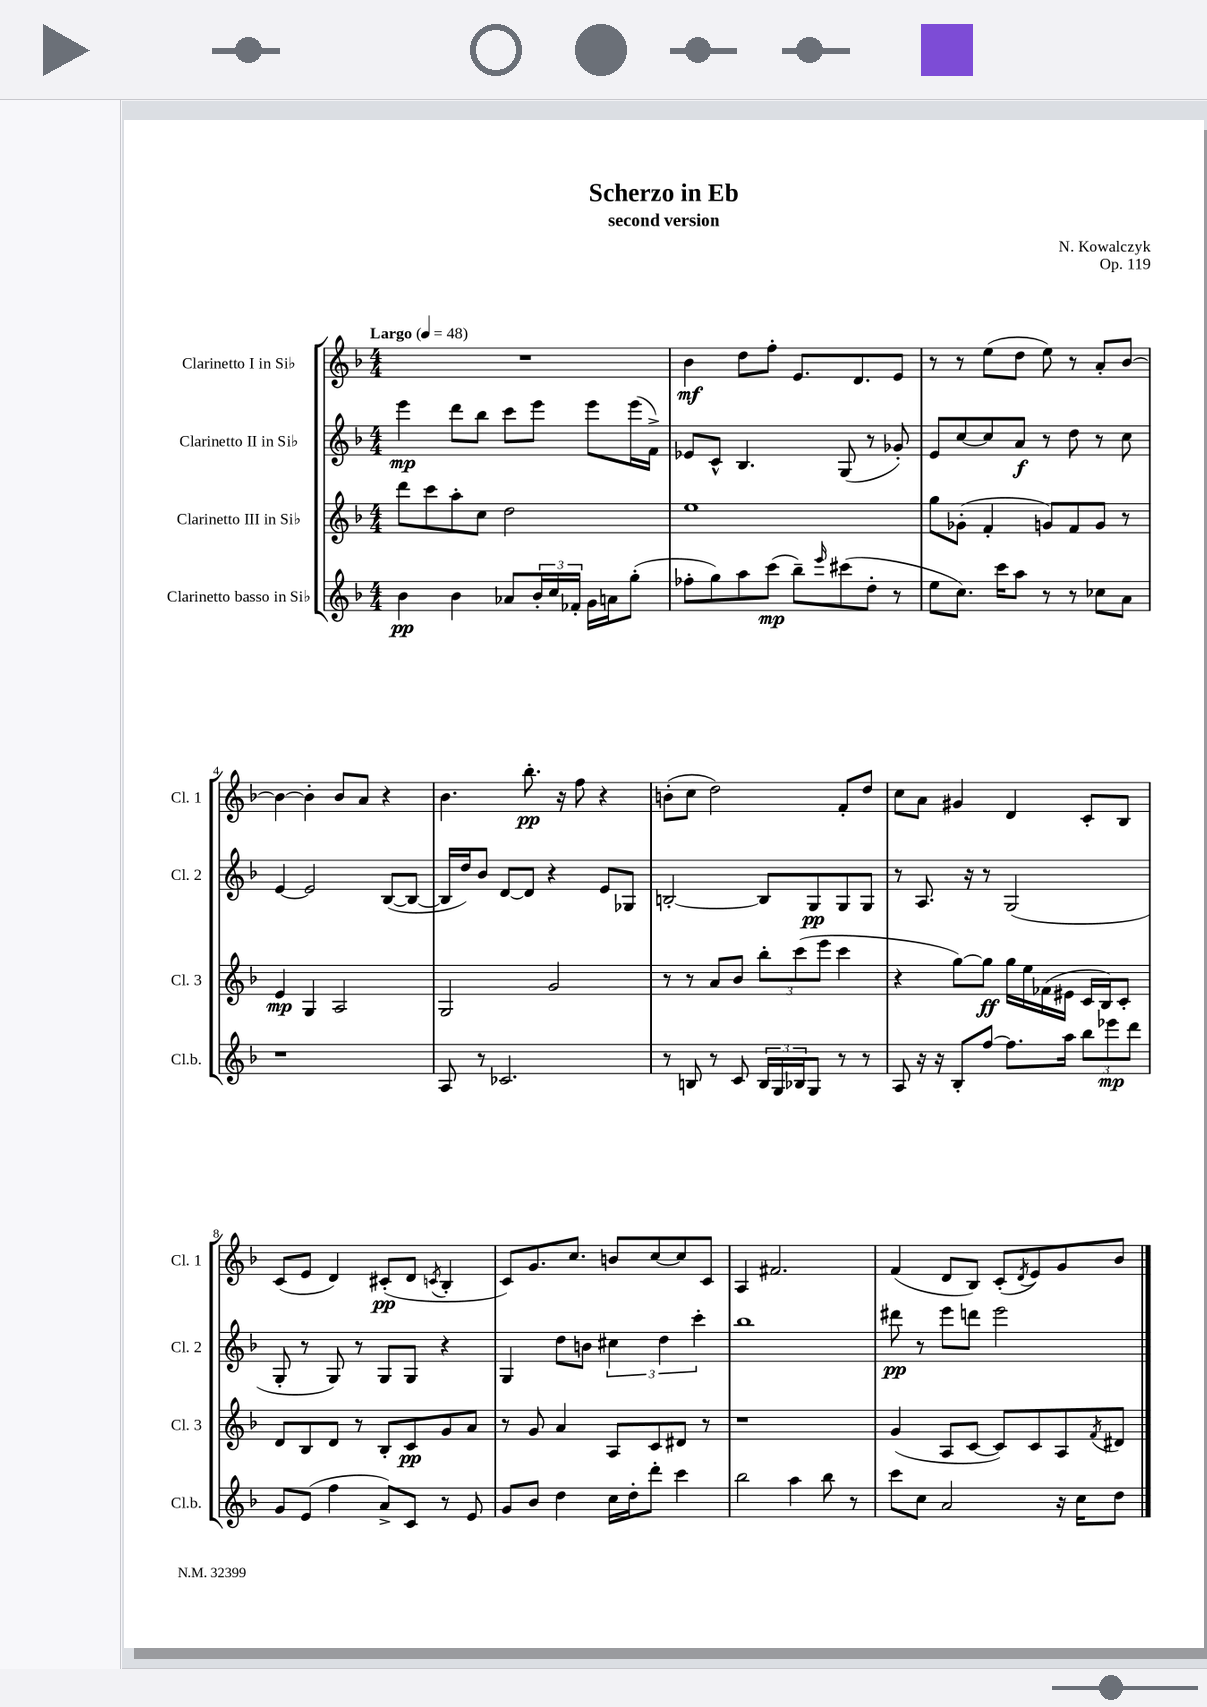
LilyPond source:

\header { title = "Scherzo in Eb" composer = "N. Kowalczyk" subtitle = "second version" opus = "Op. 119" }
<<
\new StaffGroup <<
\new Staff = "s0" \with { instrumentName = "Clarinetto I in Sib" shortInstrumentName = "Cl. 1" } {
    \clef treble \key f \major \numericTimeSignature \time 4/4 \tempo "Largo" 4 = 48
    R1 |
    bes'4\mf d''8 f''8-. e'8. d'8. e'8 |
    r8 r8 e''8( d''8 e''8) r8 a'8-. bes'8~ |
    bes'4~ bes'4-. bes'8 a'8 r4 |
    bes'4. bes''8.-.\pp r16 f''8 r4 |
    b'8-.( c''8 d''2) f'8-. d''8 |
    c''8 a'8 gis'4 d'4 c'8-. bes8 |
    c'8( e'8 d'4) cis'8-.\pp( d'8 \acciaccatura { c'8 } bes4-. |
    c'8) g'8. c''8. b'8 c''8~ c''8 c'8 |
    a4 fis'2. |
    f'4( d'8 bes8) c'8-.( \acciaccatura { d'8 } e'8) g'8 bes'8 \bar "|." |
}
\new Staff = "s1" \with { instrumentName = "Clarinetto II in Sib" shortInstrumentName = "Cl. 2" } {
    \clef treble \key f \major \numericTimeSignature \time 4/4
    e'''4\mp d'''8 bes''8 c'''8 e'''8 e'''8 e'''16( f'16->) |
    ees'8 c'8-^ bes4. g8( r8 ges'8-.) |
    e'8 c''8~ c''8 a'8\f r8 d''8 r8 c''8 |
    e'4~ e'2 bes8~( bes8~ |
    bes16 d''16) bes'8 d'8~ d'8 r4 e'8 ges8 |
    b2~-. b8 g8\pp g8 g8 |
    r8 a8. r16 r8 g2( |
    g8-. r8 g8) r8 g8 g8 r4 |
    g4 d''8 b'8 \tuplet 3/2 { cis''4 d''4 c'''4-. } |
    bes''1 |
    dis'''8\pp r8 e'''8 d'''8 e'''2 \bar "|." |
}
\new Staff = "s2" \with { instrumentName = "Clarinetto III in Sib" shortInstrumentName = "Cl. 3" } {
    \clef treble \key f \major \numericTimeSignature \time 4/4
    d'''8 c'''8 a''8-. c''8 d''2 |
    e''1 |
    g''8 ges'8-.( f'4-. g'8) f'8 g'8 r8 |
    e'4\mp g4 a2 |
    g2 g'2 |
    r8 r8 a'8 bes'8 \tuplet 3/2 { bes''8-. c'''8( e'''8 } c'''4 |
    r4 g''8~) g''8\ff g''16 e''16 fes'16( eis'16 c'16 bes16) c'8-. |
    d'8 bes8 d'8 r8 bes8-. c'8\pp g'8 a'8 |
    r8 g'8 a'4 a8 c'8 dis'8 r8 |
    r1 |
    g'4( a8 c'8~ c'8) c'8 a8 \acciaccatura { f'8 } dis'8 \bar "|." |
}
\new Staff = "s3" \with { instrumentName = "Clarinetto basso in Sib" shortInstrumentName = "Cl.b." } {
    \clef treble \key f \major \numericTimeSignature \time 4/4
    bes'4\pp bes'4 aes'8 \tuplet 3/2 { bes'16-. c''16 fes'16-. } g'16 a'16 g''8-.( |
    fes''8-. g''8) a''8 c'''8\mp( bes''8--) \grace { e'''16 } cis'''8( d''8-. r8 |
    e''8 c''8.) c'''16 a''8 r8 r8 ces''8 a'8 |
    r1 |
    a8 r8 ces'2. |
    r8 b8 r8 c'8 \tuplet 3/2 { b16 g16 bes16 } g8 r8 r8 |
    a8 r16 r16 bes8-. f''8~ f''8. a''16 \tuplet 3/2 { bes''8 ees'''8\mp d'''8 } |
    g'8 e'8( f''4 a'8->) c'8 r8 e'8 |
    g'8 bes'8 d''4 c''16 d''16-. d'''8-. c'''4 |
    bes''2 a''4 bes''8 r8 |
    c'''8 c''8 a'2 r16 c''16 d''8 \bar "|." |
}
>>
>>
